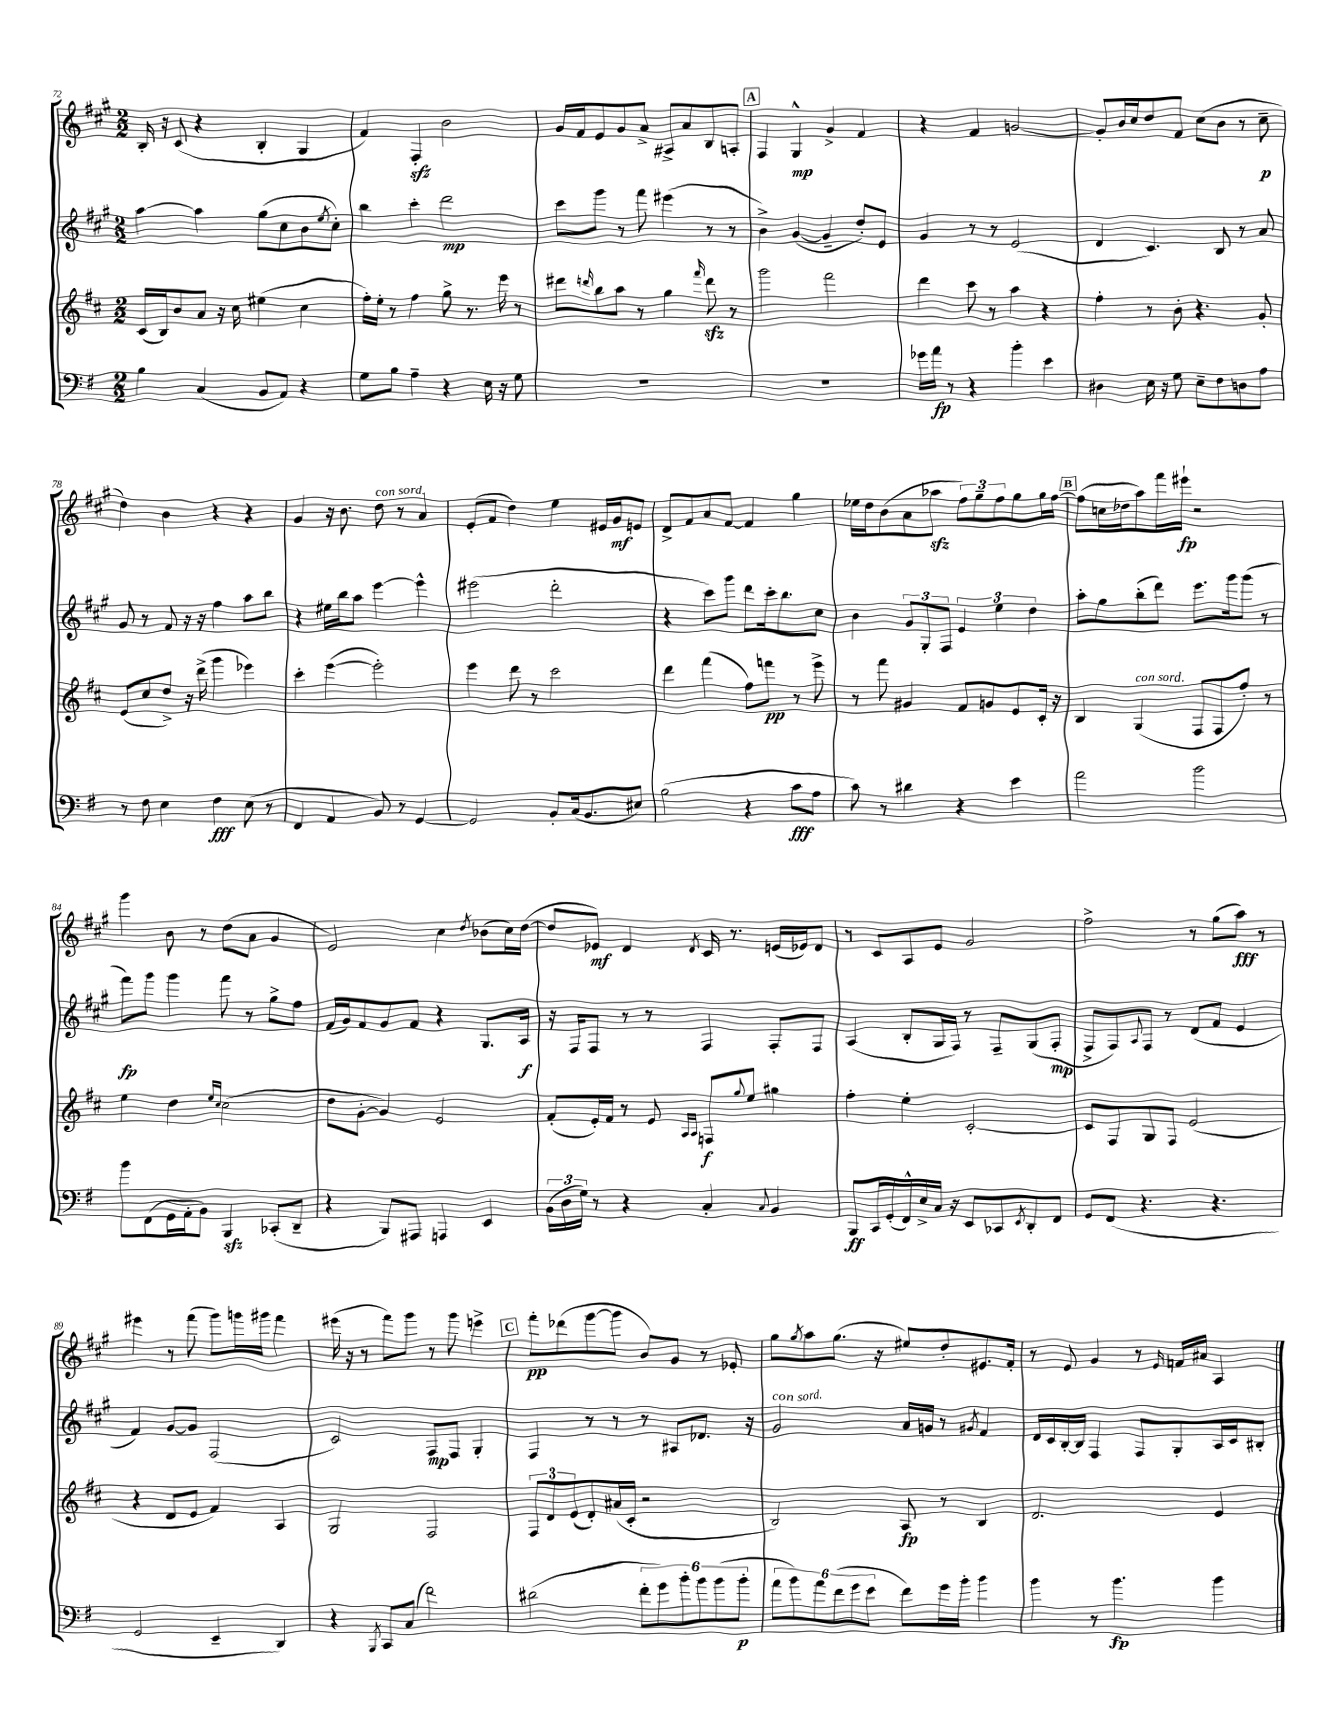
<<
\new StaffGroup <<
\new Staff = "s0" {
    \clef treble \key a \major \numericTimeSignature \time 2/2
    b16-. r16 cis'8( r4 b4-. gis4 |
    fis'4) fis4-.\sfz b'2 |
    gis'16 fis'16 e'8 gis'8 a'8-> ais8-> a'8 b8 a8-. |
    \mark \markup { \box "A" } fis4 gis4-^\mp gis'4-> fis'4 |
    r4 fis'4 g'2~ |
    g'8-. b'16 cis''16 d''8 fis'8 cis''8( b'8 r8 cis''8--\p |
    d''4) b'4 r4 r4 |
    gis'4 r16 b'8. d''8^\markup { \italic "con sord." } r8 a'4 |
    e'8-.( fis'8 d''4) e''4 eis'16 gis'16\mf e'8 |
    d'8-> fis'8 a'8 fis'8~ fis'4 gis''4 |
    ees''16 d''16 b'8( a'8 aes''8\sfz \tuplet 3/2 { fis''8) gis''8-- fis''8 } gis''8 gis''16 fis''16~ |
    \mark \markup { \box "B" } fis''8( c''16 des''16 a''8) fis'''16 eis'''16-!\fp r2 |
    gis'''4 b'8 r8 d''8( a'8 gis'4 |
    e'2) cis''4 \acciaccatura { d''8 } bes'8( cis''16) d''16~( |
    d''8 ees'8\mf) d'4 \acciaccatura { d'8 } cis'16 r8. e'16( ees'16) d'8 |
    r8 cis'8 a8 e'8 gis'2 |
    fis''2-> r8 gis''8( a''8\fff) r8 |
    eis'''4 r8 fis'''8( gis'''8) g'''16 gis'''16 fis'''4 |
    eis'''16( r16 r8 fis'''8) gis'''8 r8 gis'''8 e'''4-> |
    \mark \markup { \box "C" } fis'''8-.\pp des'''8( gis'''8~ gis'''8 b'8) gis'8 r8 ees'8-. |
    gis''8 \acciaccatura { gis''8 } a''8 gis''8.( r16 eis''8) d''8-. eis'8. fis'16-. |
    r8 e'8 gis'4 r8 \grace { e'16 } f'16 ais'16 a4 \bar "|." |
}
\new Staff = "s1" {
    \clef treble \key a \major \numericTimeSignature \time 2/2
    a''4~ a''4 gis''8( cis''8 b'8 \acciaccatura { e''8 } cis''8-.) |
    b''4 cis'''4-. d'''2\mp |
    cis'''8 gis'''8 r8 fis'''8 eis'''4( r8 r8 |
    \mark \markup { \box "A" } b'4->) gis'4~( gis'4-- d''8-.) e'8 |
    gis'4 r8 r8 e'2( |
    d'4 cis'4.) b8 r8 a'8 |
    gis'8 r8 fis'8 r16 r16 fis''4 a''8 b''8 |
    r4 eis''16 b''16 a''8 e'''4~ e'''4-^ |
    eis'''2( d'''2-. |
    r4 cis'''8) gis'''8 d'''8 cis'''16-. b''8. cis''8 |
    b'4 \tuplet 3/2 { gis'8 gis8-. fis8 } \tuplet 3/2 { e'4 e''4 d''4 } |
    \mark \markup { \box "B" } a''8-. gis''8 b''8-.( d'''8) e'''8. gis'''16 gis'''8( r8 |
    fis'''8\fp) gis'''8 gis'''4 fis'''8 r8 gis''8-> fis''8 |
    fis'16( gis'16) fis'8 gis'8 fis'8 r4 gis8. a16\f |
    r16 fis16 fis8 r8 r8 fis4 fis8-. fis8 |
    a4( b8-. gis16 fis16) r8 fis8-- gis8( fis8-.\mp |
    fis8-> fis8) \appoggiatura { a8 } fis8 r8 d'8( fis'8 e'4 |
    fis'4) gis'8~ gis'8 fis2( |
    cis'2) fis8\mp fis8 gis4-. |
    \mark \markup { \box "C" } fis4 r8 r8 r8 ais8 des'8. r16 |
    gis'2^\markup { \italic "con sord." } a'16 g'16 r8 \acciaccatura { gis'8 } fis'4 |
    d'16 cis'16 b16~-. b16 fis4 fis8 gis8-. a16 cis'16 bis8-. \bar "|." |
}
\new Staff = "s2" {
    \clef treble \key d \major \numericTimeSignature \time 2/2
    cis'16( b16) b'8 a'8 r16 cis''16 eis''4( cis''4 |
    fis''16-.) e''16-. r8 fis''4 g''8-> r8. e'''16 r8 |
    dis'''8 \grace { d'''16 } b''8 a''8 r8 g''4 \grace { fis'''16 } d'''8\sfz r8 |
    \mark \markup { \box "A" } g'''2 fis'''2 |
    d'''4 cis'''8 r8 a''4 r4 |
    fis''4-. r8 b'8-. r4. g'8-. |
    e'8( cis''8 d''8->) r16 d'''16->( g'''4 ees'''4) |
    cis'''4-. e'''4~( e'''2-.) |
    e'''4 d'''8 r8 cis'''2 |
    d'''4 fis'''4( fis''8) f'''8\pp r8 e'''8-> |
    r8 fis'''8 gis'4 fis'8 g'8 e'8 cis'16-. r16 |
    \mark \markup { \box "B" } b4 g4^\markup { \italic "con sord." }( fis8 fis8 fis''8-.) r8 |
    e''4 d''4 \grace { e''16 cis''16 } cis''2( |
    d''8 g'8~-. g'4) e'2 |
    fis'8-.( e'16-.) fis'16 r8 e'8 \grace { a16 a16 } f8\f \appoggiatura { g''8 } e''8 gis''4 |
    fis''4-. e''4-. cis'2~-. |
    cis'8 fis8 g8 fis8 e'2( |
    r4 d'8 e'8 fis'4) a4 |
    g2 fis2 |
    \mark \markup { \box "C" } \tuplet 3/2 { fis8 d'8 e'8( } d'8-.) ais'16( cis'16-. r2 |
    b2) a8\fp r8 b4 |
    d'2. e'4 \bar "|." |
}
\new Staff = "s3" {
    \clef bass \key g \major \numericTimeSignature \time 2/2
    b4 c4( b,8 a,8) r4 |
    g8 b8 a4-- r4 e16 r16 g8 |
    R1 |
    \mark \markup { \box "A" } R1 |
    ges'16 a'16\fp r8 r4 b'4-. e'4 |
    dis4 e16 r16 g8 e8-- fis8 d8 a8 |
    r8 fis8 e4 fis4\fff e8( r8 |
    fis,4 a,4 b,8) r8 g,4~ |
    g,2 b,8-. c16( b,8. eis8) |
    b2( r4 c'8\fff a8 |
    c'8) r8 dis'4 r4 e'4 |
    \mark \markup { \box "B" } a'2 b'2 |
    b'8 fis,8( g,16 a,16-. b,8) b,,4\sfz ces,8-.( d,8-- |
    r4 b,,8) ais,,8 a,,4 e,4 |
    \tuplet 3/2 { b,16( d16 g16) } r8 r4 c4-. \appoggiatura { c8 } b,4 |
    b,,8\ff c,16 g,16-.( fis,16-^) e16-> c16 r16 e,8 ces,8 \acciaccatura { e,8 } d,8-. fis,8 |
    g,8 fis,8( r4. r4. |
    g,2 e,4-- d,4) |
    r4 \acciaccatura { b,,8 } c,8 c8( fis'2) |
    \mark \markup { \box "C" } dis'2( \tuplet 6/4 { fis'8-. g'8) b'8-. b'8 b'8( b'8-.\p } |
    \tuplet 6/4 { a'8 b'8) a'8 fis'8( g'8 e'8 } fis'8) g'16 b'16-. b'4 |
    b'4 r8 b'4.\fp b'4 \bar "|." |
}
>>
>>
\layout { \context { \Score currentBarNumber = #72 } }
